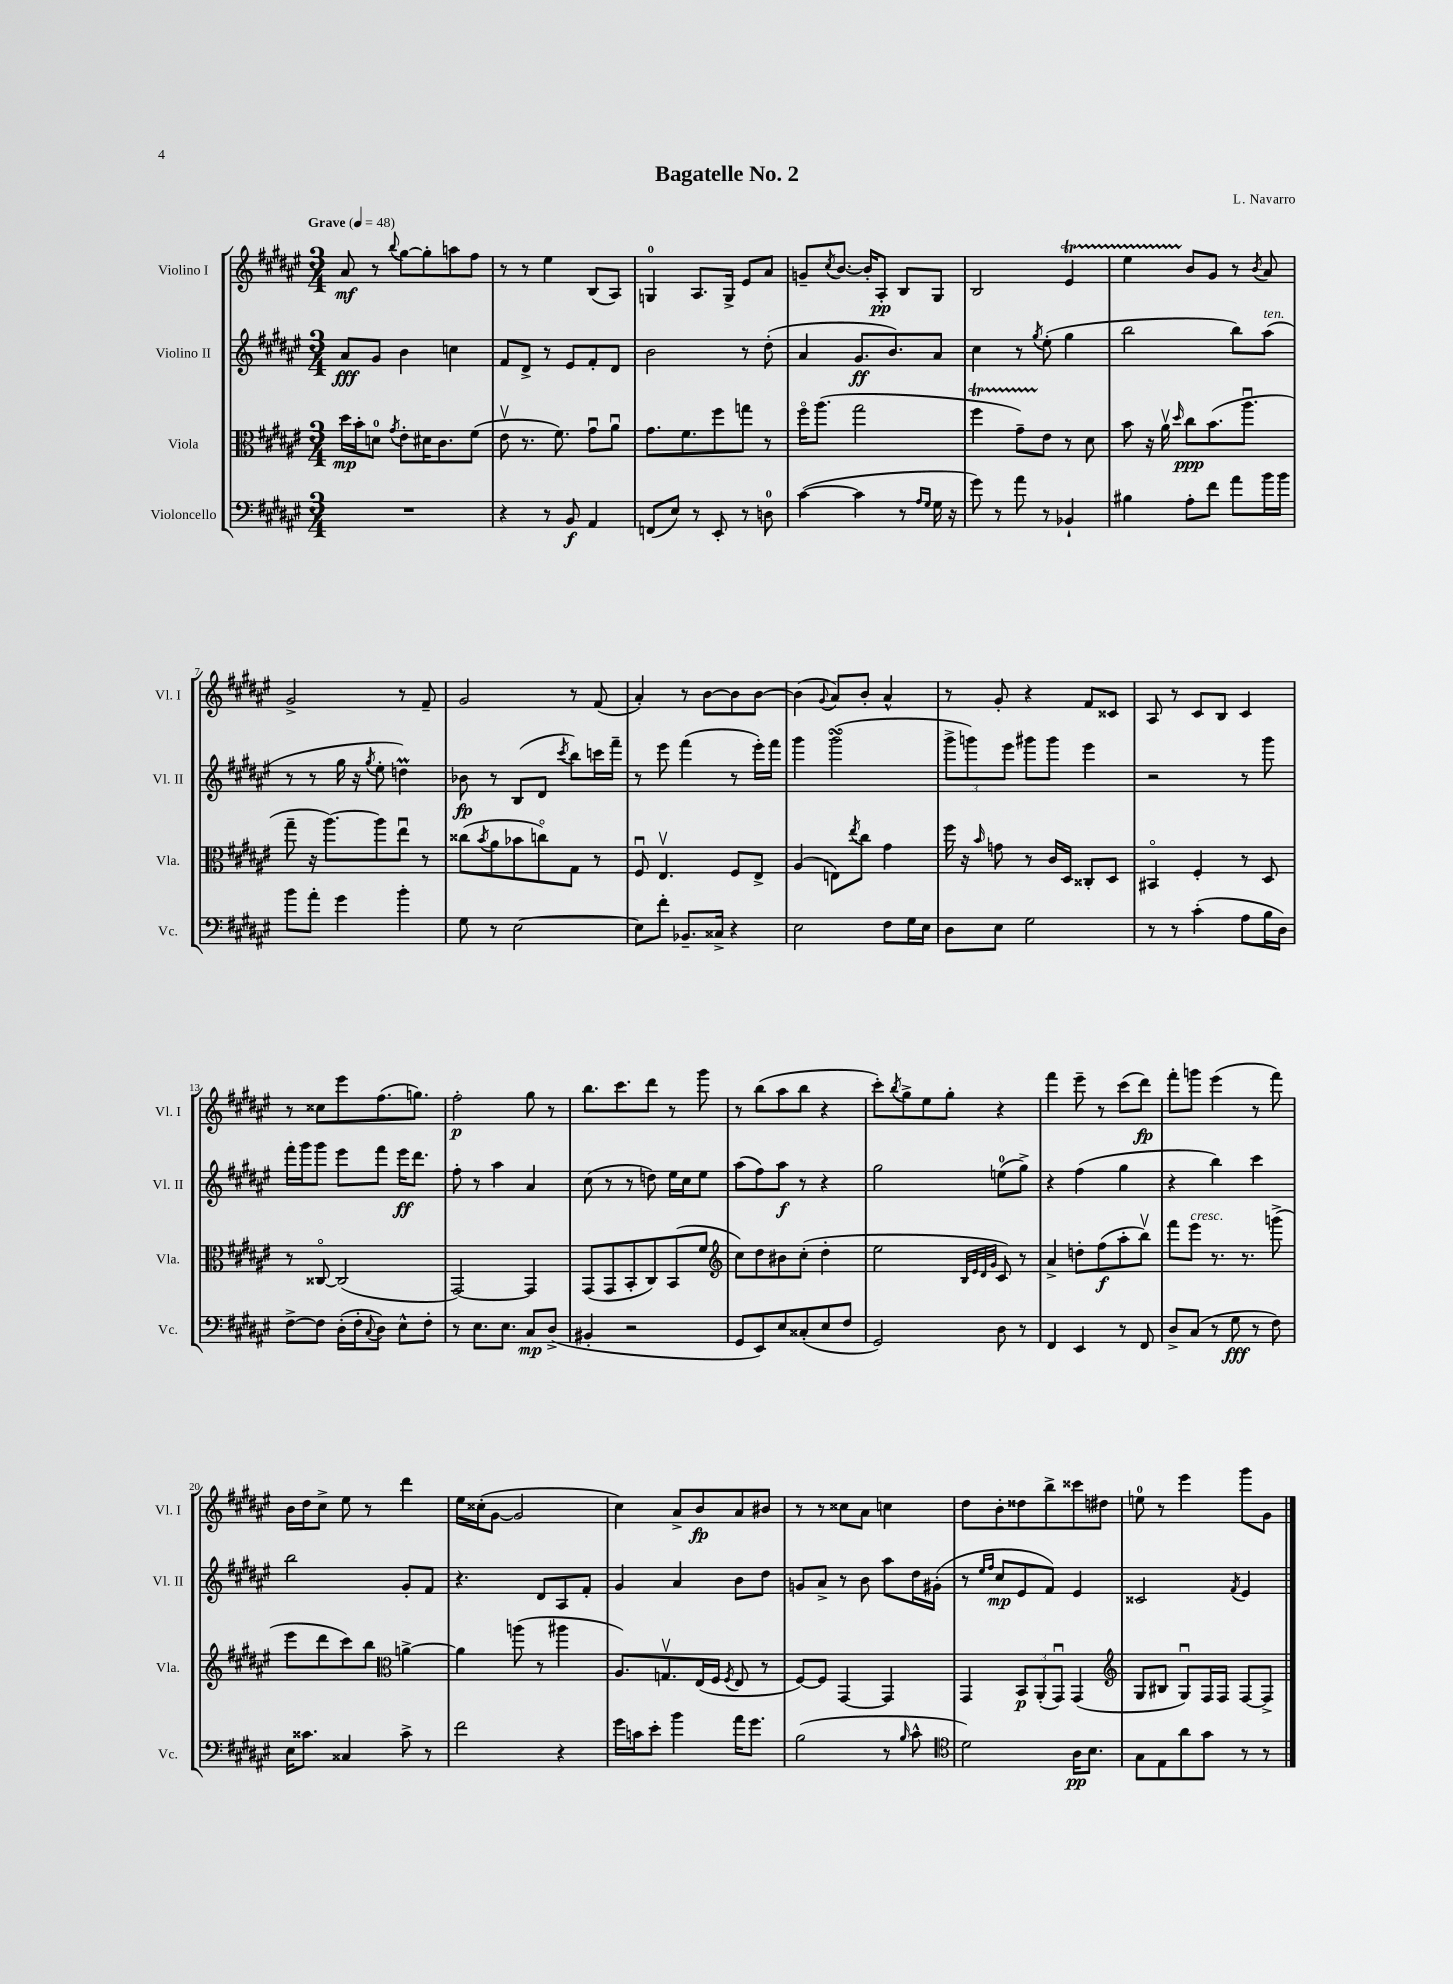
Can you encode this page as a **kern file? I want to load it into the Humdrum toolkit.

**kern	**dynam	**kern	**dynam	**kern	**dynam	**kern	**dynam
*part4	*part4	*part3	*part3	*part2	*part2	*part1	*part1
*staff4	*staff4	*staff3	*staff3	*staff2	*staff2	*staff1	*staff1
*I"Violoncello	*	*I"Viola	*	*I"Violino II	*	*I"Violino I	*
*I'Vc.	*	*I'Vla.	*	*I'Vl. II	*	*I'Vl. I	*
*clefF4	*	*clefC3	*	*clefG2	*	*clefG2	*
*k[f#c#g#d#a#e#]	*	*k[f#c#g#d#a#e#]	*	*k[f#c#g#d#a#e#]	*	*k[f#c#g#d#a#e#]	*
*M3/4	*	*M3/4	*	*M3/4	*	*M3/4	*
*MM48	*	*MM48	*	*MM48	*	*MM48	*
=1	=1	=1	=1	=1	=1	=1	=1
!	!	!	!	!	!	!LO:TX:a:B:t=Grave	!
2.r	.	16dd#\LL	mp	8a#/L	fff	8a#/	mf
.	.	16b'\J	.	.	.	.	.
.	.	8dn\J	.	8g#/J	.	8r	.
.	.	8qg#/	.	.	.	8qqbb/	.
.	.	8e#'\L	.	4b\	.	[8gg#\L	.
.	.	16d#X\K	.	.	.	8gg#'\]	.
.	.	8.c#\	.	.	.	.	.
.	.	.	.	4ccn\	.	8aan\	.
.	.	(8f#\J	.	.	.	8ff#\J	.
=2	=2	=2	=2	=2	=2	=2	=2
4r	.	8e#v\	.	8f#/L	.	8r	.
.	.	8.r	.	8d#^/J	.	8r	.
8r	.	.	.	8r	.	4ee#\	.
.	.	8.f#\)	.	.	.	.	.
8BB/	f	.	.	8e#/L	.	.	.
4AA#/	.	8g#u\L	.	8f#'/	.	(8B/L	.
.	.	8a#u\J	.	8d#/J	.	8A#/J)	.
=3	=3	=3	=3	=3	=3	=3	=3
(8FFn/L	.	8.g#\L	.	2b\	.	4Gn/	.
8E#/J)	.	.	.	.	.	.	.
.	.	8.f#\	.	.	.	.	.
8r	.	.	.	.	.	8.A#/L	.
8EE#'/	.	8ff#\	.	.	.	.	.
.	.	.	.	.	.	16G^/Jk	.
8r	.	8ggn\J	.	8r	.	8e#/L	.
8Dn\	.	8r	.	(8dd#'\	.	8a#/J	.
=4	=4	=4	=4	=4	=4	=4	=4
([4c#\	.	16ff#\KL	.	4a#/	.	8gn~/L	.
.	.	(8.aa#\J	.	.	.	.	.
.	.	.	.	.	.	8qcc#/	.
.	.	.	.	.	.	[8.b/J	.
4c#\]	.	2gg#\	.	8.g#/L	ff	.	.
.	.	.	.	.	.	16b'/KL]	.
.	.	.	.	.	.	8A#'/J	pp
.	.	.	.	8.b/)	.	.	.
8r	.	.	.	.	.	8B/L	.
16qqA#/LL	.	.	.	.	.	.	.
16qqG#/JJ	.	.	.	.	.	.	.
16G#\	.	.	.	8a#/J	.	8G#/J	.
16r	.	.	.	.	.	.	.
=5	=5	=5	=5	=5	=5	=5	=5
8g#\)	.	4ff#T\	.	4cc#\	.	2B/	.
8r	.	.	.	.	.	.	.
8a#\	.	8g#TTT~\L)	.	8r	.	.	.
.	.	.	.	8qgg#/	.	.	.
8r	.	8e#\J	.	(8ee#'\	.	.	.
4BB-X`/	.	8r	.	4gg#\	.	4e#t/	.
.	.	8d#\	.	.	.	.	.
=6	=6	=6	=6	=6	=6	=6	=6
4B#X\	.	8b\	.	2bb\	.	4ee#TTT\	.
.	.	16r	.	.	.	.	.
.	.	16a#v\	.	.	.	.	.
.	.	16qqdd#/	.	.	.	.	.
8A#'\L	.	8cc#\L	ppp	.	.	8b/L	.
8f#\J	.	(8.b\	.	.	.	8g#/J	.
8a#\L	.	.	.	8bb\L)	.	8r	.
.	.	8.aa#u\J	.	.	.	.	.
.	.	.	.	.	.	8qb/	.
!	!	!	!	!LO:TX:a:i:t=ten.	!	!	!
16b\L	.	.	.	(8aa#\J	.	8a#/	.
16b\JJ	.	.	.	.	.	.	.
!!LO:LB:g=z
=7	=7	=7	=7	=7	=7	=7	=7
8b\L	.	8gg#~\	.	8r	.	2g#^/	.
8a#'\J	.	16r	.	8r	.	.	.
.	.	[8.aa#\L)	.	.	.	.	.
4g#\	.	.	.	16gg#\	.	.	.
.	.	.	.	16r	.	.	.
.	.	.	.	8qgg#/	.	.	.
.	.	8aa#\]	.	8ee#'\	.	.	.
4b'\	.	8ee#u\J	.	4ddnM\)	.	8r	.
.	.	8r	.	.	.	8f#~/	.
=8	=8	=8	=8	=8	=8	=8	=8
8G#\	.	(8cc##X\L	.	8b-X\	fp	2g#/	.
.	.	8qb/	.	.	.	.	.
8r	.	8a#\	.	8r	.	.	.
[2E#\	.	8b-X\	.	(8B/L	.	.	.
.	.	8ccn\)	.	8d#/J	.	.	.
.	.	.	.	8qccc#/	.	.	.
.	.	8G#\J	.	8bb\L)	.	8r	.
.	.	8r	.	16cccn\L	.	(8f#/	.
.	.	.	.	16fff#~\JJ	.	.	.
=9	=9	=9	=9	=9	=9	=9	=9
8E#\L]	.	8F#u/	.	8r	.	4a#'/)	.
8f#'\J	.	4.E#v/	.	8eee#\	.	.	.
8.BB-X~/L	.	.	.	(4fff#\	.	8r	.
.	.	.	.	.	.	[8b\L	.
16C##X^/Jk	.	.	.	.	.	.	.
4r	.	8F#/L	.	8r	.	8b\]	.
.	.	8E#^/J	.	16eee#'\LL)	.	[8b\J	.
.	.	.	.	16fff#\JJ	.	.	.
=10	=10	=10	=10	=10	=10	=10	=10
2E#\	.	(4A#/	.	4ggg#\	.	(4b\]	.
.	.	.	.	.	.	8qqg#/	.
.	.	8En\L)	.	(2ggg#sSSS\	.	8a#/L)	.
.	.	8qee#/	.	.	.	.	.
.	.	8cc#\J	.	.	.	8b'/J	.
8F#\L	.	4g#\	.	.	.	4a#^^/	.
16G#\L	.	.	.	.	.	.	.
16E#\JJ	.	.	.	.	.	.	.
=11	=11	=11	=11	=11	=11	=11	=11
8D#\L	.	16ff#\	.	12ggg#^\L	.	8r	.
.	.	16r	.	.	.	.	.
.	.	.	.	12gggn\)	.	.	.
.	.	16qqb/	.	.	.	.	.
8E#\J	.	8gn\	.	.	.	8g#'/	.
.	.	.	.	12eee#\J	.	.	.
2G#\	.	8r	.	8ggg#X\L	.	4r	.
.	.	16c#/LL	.	8ggg#\J	.	.	.
.	.	16D#/JJ	.	.	.	.	.
.	.	8C##X'/L	.	4eee#\	.	8f#/L	.
.	.	8D#/J	.	.	.	8c##X/J	.
=12	=12	=12	=12	=12	=12	=12	=12
8r	.	4BB#X/	.	2r	.	8A#/	.
8r	.	.	.	.	.	8r	.
(4c#'\	.	4F#'/	.	.	.	8c#/L	.
.	.	.	.	.	.	8B/J	.
8A#\L	.	8r	.	8r	.	4c#/	.
16B\L	.	8D#/	.	8ggg#\	.	.	.
16D#\JJ)	.	.	.	.	.	.	.
!!LO:LB:g=z
=13	=13	=13	=13	=13	=13	=13	=13
[8F#^\L	.	8r	.	16fff#'\LL	.	8r	.
.	.	.	.	16ggg#\J	.	.	.
8F#\J]	.	[8C##X/	.	8ggg#\J	.	8cc##X\L	.
(16D#'\LL	.	(2C##/]	.	8eee#\L	.	8eee#\	.
16F#'\J	.	.	.	.	.	.	.
8qqC#/	.	.	.	.	.	.	.
8D#\J)	.	.	.	8fff#\J	.	(8.ff#\	.
8E#^^\L	.	.	.	16eee#\KL	ff	.	.
.	.	.	.	8.ddd#\J	.	8.ggn\J)	.
8F#'\J	.	.	.	.	.	.	.
=14	=14	=14	=14	=14	=14	=14	=14
8r	.	[2GG#/)	.	8ff#'\	.	2ff#'\	p
8.E#\L	.	.	.	8r	.	.	.
.	.	.	.	4aa#\	.	.	.
8.E#\J	.	.	.	.	.	.	.
8C#/L	mp	4GG#/]	.	4a#/	.	8gg#\	.
(8D#^/J	.	.	.	.	.	8r	.
=15	=15	=15	=15	=15	=15	=15	=15
4BB#X'/	.	(8GG#/L	.	(8cc#\	.	8.bb\L	.
.	.	8GG#/	.	8r	.	.	.
.	.	.	.	.	.	8.ccc#\	.
2r	.	8BB'/	.	8r	.	.	.
.	.	8C#/)	.	8ddn\)	.	8ddd#\J	.
.	.	(8BB/	.	16ee#\LL	.	8r	.
.	.	.	.	16cc#\J	.	.	.
.	.	8f#/J	.	8ee#\J	.	8ggg#\	.
=16	=16	=16	=16	=16	=16	=16	=16
*	*	*clefG2	*	*	*	*	*
8GG#/L	.	8cc#\L)	.	(8aa#\L	.	8r	.
8EE#/)	.	8dd#\	.	8ff#\)	.	(8bb\L	.
8E#/	.	8b#X\	.	8aa#\J	f	8aa#\	.
(8C##X'/	.	(8cc#'\J	.	8r	.	8bb\J	.
8E#/	.	4dd#'\	.	4r	.	4r	.
8F#/J	.	.	.	.	.	.	.
=17	=17	=17	=17	=17	=17	=17	=17
2GG#/)	.	2ee#\	.	2gg#\	.	8ccc#'\L)	.
.	.	.	.	.	.	8qbb/	.
.	.	.	.	.	.	8gg#^\	.
.	.	.	.	.	.	8ee#\	.
.	.	.	.	.	.	8gg#'\J	.
.	.	32qqB/LLL	.	.	.	.	.
.	.	32qqe#/	.	.	.	.	.
.	.	32qqd#/	.	.	.	.	.
.	.	32qqg#/JJJ	.	.	.	.	.
8D#\	.	8c#/)	.	(8een\L	.	4r	.
8r	.	8r	.	8gg#^\J)	.	.	.
=18	=18	=18	=18	=18	=18	=18	=18
4FF#/	.	4a#^/	.	4r	.	4fff#\	.
4EE#/	.	8ddn'\L	.	(4ff#\	.	8eee#~\	.
.	.	(8ff#\	f	.	.	8r	.
8r	.	8aa#'\	.	4gg#\	.	(8ccc#\L	.
8FF#/	.	8bbv\J)	.	.	.	8ddd#\J)	fp
=19	=19	=19	=19	=19	=19	=19	=19
8D#^/L	.	8fff#\L	.	4r	.	8fff#'\L	.
!	!	!LO:TX:a:i:t=cresc.	!	!	!	!	!
(8C#/J	.	8eee#\J	.	.	.	8gggn\J	.
8r	.	8.r	.	4bb\)	.	(4eee#\	.
8G#\	fff	.	.	.	.	.	.
.	.	8.r	.	.	.	.	.
8r	.	.	.	4ccc#\	.	8r	.
8F#\)	.	(8gggn^\	.	.	.	8fff#\)	.
!!LO:LB:g=z
=20	=20	=20	=20	=20	=20	=20	=20
16E#\KL	.	8eee#\L	.	2bb\	.	16b\LL	.
8.c##X\J	.	.	.	.	.	16dd#\J	.
.	.	8ddd#\	.	.	.	8cc#^\J	.
4C##X/	.	8ccc#\)	.	.	.	8ee#\	.
.	.	8bb\J	.	.	.	8r	.
*	*	*clefC3	*	*	*	*	*
8c##^\	.	[4an^\	.	8g#'/L	.	4ddd#\	.
8r	.	.	.	8f#/J	.	.	.
=21	=21	=21	=21	=21	=21	=21	=21
2f#\	.	4a\]	.	4.r	.	16ee#\LL	.
.	.	.	.	.	.	(16cc##X'\J	.
.	.	.	.	.	.	[8g#\J	.
.	.	(8aan\	.	.	.	2g#/]	.
.	.	8r	.	8d#/L	.	.	.
4r	.	4aa#X\	.	8A#/	.	.	.
.	.	.	.	8f#'/J	.	.	.
=22	=22	=22	=22	=22	=22	=22	=22
16g#\LL	.	8.A#/L)	.	4g#/	.	4cc#\)	.
16cn\J	.	.	.	.	.	.	.
8e#'\J	.	.	.	.	.	.	.
.	.	8.Gnv/	.	.	.	.	.
4b\	.	.	.	4a#/	.	8a#^/L	.
.	.	(16E#/L	.	.	.	8b/	fp
.	.	16F#/JJ	.	.	.	.	.
.	.	8qF#/	.	.	.	.	.
16a#\KL	.	8E#/	.	8b\L	.	8a#/	.
8.g#\J	.	.	.	.	.	.	.
.	.	8r	.	8dd#\J	.	8b#X/J	.
=23	=23	=23	=23	=23	=23	=23	=23
(2B\	.	[8F#/L)	.	8gn/L	.	8r	.
.	.	8F#/J]	.	8a#^/J	.	8r	.
.	.	[4GG#/	.	8r	.	8cc##X\L	.
.	.	.	.	8b\	.	8a#\J	.
8r	.	4GG#/]	.	8aa#\L	.	4ccn\	.
16qqB/	.	.	.	.	.	.	.
8c#^^\	.	.	.	16dd#\L	.	.	.
.	.	.	.	(16g#X'\JJ	.	.	.
=24	=24	=24	=24	=24	=24	=24	=24
*clefC4	*	*	*	*	*	*	*
2d#\)	.	4GG#/	.	8r	.	8dd#\L	.
.	.	.	.	16qqee#/LL	.	.	.
.	.	.	.	16qqff#/JJ	.	.	.
.	.	.	.	8cc#/L	mp	8b'\	.
.	.	12BB/L	p	8e#/	.	8dd##X\	.
.	.	(12AA#'/	.	.	.	.	.
.	.	.	.	8f#/J)	.	8bb^\	.
.	.	12GG#u/J)	.	.	.	.	.
16A#\KL	pp	(4GG#/	.	4e#/	.	8ccc##X\	.
8.B\J	.	.	.	.	.	.	.
.	.	.	.	.	.	8dd#X\J	.
=25	=25	=25	=25	=25	=25	=25	=25
*	*	*clefG2	*	*	*	*	*
8G#\L	.	8G#/L	.	2c##X/	.	8een\	.
8E#\	.	8B#X/J	.	.	.	8r	.
8a#\	.	8G#u/L)	.	.	.	4eee#\	.
8g#\J	.	16F#/L	.	.	.	.	.
.	.	16F#/JJ	.	.	.	.	.
.	.	.	.	8qf#/	.	.	.
8r	.	[8F#/L	.	4e#/	.	8ggg#\L	.
8r	.	8F#^/J]	.	.	.	8g#\J	.
==	==	==	==	==	==	==	==
*-	*-	*-	*-	*-	*-	*-	*-
